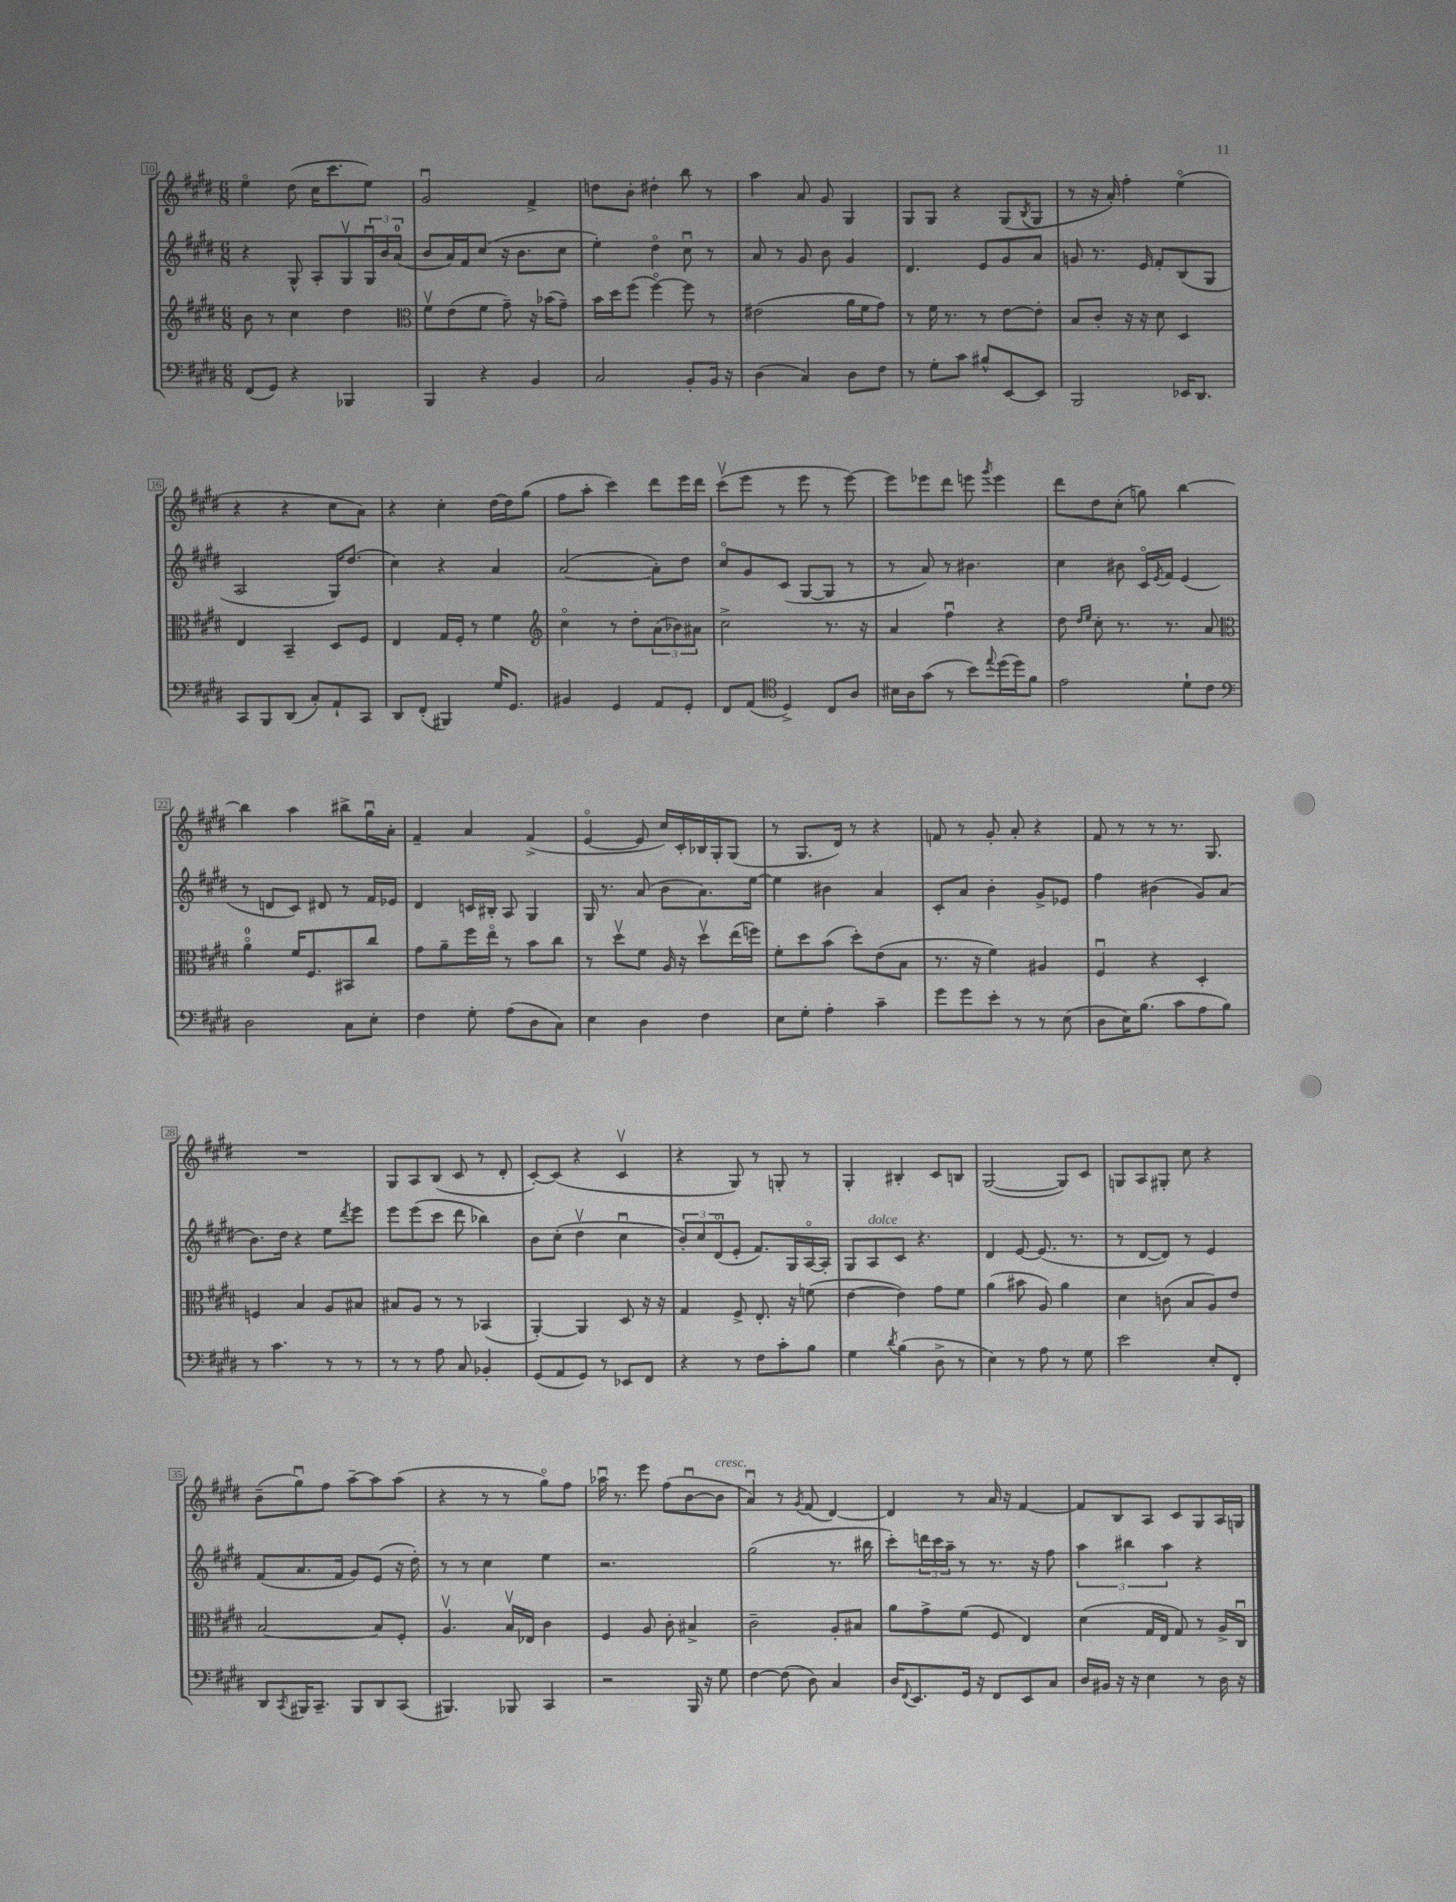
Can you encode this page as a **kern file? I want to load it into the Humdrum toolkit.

**kern	**kern	**kern	**kern
*staff4	*staff3	*staff2	*staff1
*clefF4	*clefG2	*clefG2	*clefG2
*k[f#c#g#d#]	*k[f#c#g#d#]	*k[f#c#g#d#]	*k[f#c#g#d#]
*M6/8	*M6/8	*M6/8	*M6/8
(8FF#	8b	4r	4eeo
8GG#)	8r	.	.
4r	4cc#	8G#^^	(8dd#
.	.	8A'	16cc#
.	.	.	8.ccc#
4BBB-	4dd#	8G#v	.
.	.	24G#u	8ee)
.	.	24b	.
.	.	(24a	.
=	=	=	=
*	*clefC3	*	*
4BBB	8f#v	8b	2g#u
.	(8e	16a)	.
.	.	16f#	.
4r	8f#	(8cc#	.
.	8g#~)	16r	.
.	.	8.b	.
4BB	16r	.	4f#^
.	(16b-	.	.
.	8g#~)	8cc#	.
=	=	=	=
2C#	16b	4ee')	8dd
.	16dd#	.	.
.	(8ff#	.	8b'
.	[4ff#o)	4dd#o	4dd#'
8BB'	8ff#]	8cc#u	8bb
16BB	8r	8r	8r
16r	.	.	.
=	=	=	=
(4D#	(2e#	8a	4aa
.	.	8r	.
4C#)	.	8g#	8a
.	.	8b	8g#
8D#	16a	4g#	4G#
.	16f#	.	.
8F#	8g#)	.	.
=	=	=	=
8r	8r	4.d#	8G#
8G#'	16f#	.	8G#
.	8.r	.	.
8c#	.	.	4r
8B#^^	8r	8e	.
[8EE	[8e	8g#	(8G#
.	.	.	8qB
8EE]	8e']	8a	8G#
=	=	=	=
2BBB	8B	8g	8r
.	8c#'	8.r	16r
.	.	.	16a')
.	16r	.	4ff#'
.	16r	16e	.
.	8d#	8f#'	.
16EE-	4D#	(8B	(4eeo
8.DD#	.	.	.
.	.	8G#	.
=	=	=	=
8CC#	4E	2A	4r
8BBB	.	.	.
(8DD#	4BB~	.	4r
8C#')	.	.	.
8AA`	8D#	16G#)	8cc#
.	.	(8.dd#	.
8CC#	8F#	.	8a)
=	=	=	=
8DD#	4E	4cc#)	4r
(8FF#'	.	.	.
4BBB#)	16G#	4r	4cc#'
.	16F#'	.	.
.	8r	.	.
16G#	4f#	4a	[16dd#
8.GG#	.	.	16dd#]
.	.	.	(8gg#
=	=	=	=
*	*clefG2	*	*
4BB#	4cc#o	([2a	8ff#
.	.	.	8aa'
4GG#	8r	.	4ccc#)
.	8dd#'	.	.
8AA	(12a	8a'])	8ddd#
.	12b-)	.	.
8GG#'	.	8dd#	16eee
.	12a#	.	.
.	.	.	16ddd#
=	=	=	=
8FF#	2cc#^	8cc#o	(8ccc#v
(8AA	.	8g#	8eee
*clefC4	*	*	*
4D#^)	.	(8c#	8r
.	.	[8G#	8eee
8C#	8.r	8G#]	8r
8A	.	8r	[8eee)
.	16r	.	.
=	=	=	=
16B#	4a	8r	8eee]
16A	.	.	.
(8g#	.	8a)	8eee-
8r	4ff#u	8r	8ddd#
8b)	.	4.b#	8eee
8qqee	.	.	8qggg#
(16dd#	4r	.	4eee
16dd#)	.	.	.
8f#	.	.	.
=	=	=	=
2e	8dd#	4cc#	8ddd#
.	16qqdd#	.	.
.	16qqee	.	.
.	8cc#'	.	8dd#
.	8.r	8b#	(8cc#'
.	.	16c#o	8gg)
.	.	8qe	.
.	8.r	16f#	.
8d#`	.	(4e	[4bb
8c#	8a	.	.
=	=	=	=
*clefF4	*clefC3	*	*
2D#	4ao	8r	4bb]
.	.	8d	.
.	16f#	8c#)	4aa
.	8.F#	.	.
.	.	8d#	.
8C#	8BB#	8r	8bb#^
8E'	8cc#	16f#	16gg#u
.	.	16e-	16a'
=	=	=	=
4F#	8g#	4d#	4f#~
.	8a~	.	.
8G#'	16ff#	16c	4a
.	16eeo	16B#'	.
(8A	8r	8A	.
8D#	8b	4G#	(4f#^
8C#)	8cc#	.	.
=	=	=	=
4E	8r	16G#	[4eo
.	.	8.r	.
.	8dd#v	.	.
4D#	8f#	(8a	8e]
.	16A	8b	16cc#)
.	16r	.	16c#'
4F#	8dd#v	8.a)	16B-
.	.	.	16G#'
.	(16ee	.	(8G#
.	16ff)	[16ee	.
=	=	=	=
8E	8f#'	4ee]	8r
8G#'	8dd#	.	8.G#
4A'	(8b	4b#	.
.	.	.	16d#)
.	8dd#')	.	8r
4c#~	(8e	4a	4r
.	8B	.	.
=	=	=	=
8g#	8.r	8c#'	8f
8g#	.	8a	8r
.	16r	.	.
8e'	4f#)	4b'	8g#'
8r	.	.	8a'
8r	4A#	8g#^	4r
(8E	.	8e-	.
=	=	=	=
8D#	4F#u	4ff#	8f#
16E)	.	.	8r
(8.B	.	.	.
.	4r	(4b#	8r
8c#	.	.	8.r
8A	4D#'	8g#)	.
.	.	.	8.G#
8B)	.	(8a	.
=	=	=	=
8r	4F	8.b)	2.r
4.c#	.	.	.
.	.	16dd#	.
.	4B	4r	.
8r	8A	8ee	.
.	.	8qddd#	.
8r	8B#	8eee	.
=	=	=	=
8r	8B#	8eee	8G#
8r	8A	(8eee	8A
8A	8r	8ccc#	(8B
8C#	8r	8ddd#	8c#
4BB-'	(4BB-	4bb-)	8r
.	.	.	8d#'
=	=	=	=
(8GG#	[4AA')	8b	[8c#')
8AA	.	(8cc#'	(8c#]
8GG#)	4AA]	4dd#v	4r
8r	.	.	.
8EE-	8D#	4cc#u	4c#v
8FF#	16r	.	.
.	16r	.	.
=	=	=	=
4r	4G#	12b')	4r
.	.	12cc#	.
.	.	(12d#o	.
8r	8F#^	8e'	8G#)
8F#	8.E'	8.f#)	8r
8c#'	.	.	8G'
.	16r	16G#	.
8B	(8f	[16Ao	8r
.	.	16A']	.
=	=	=	=
4G#	[4e	8G#	4G#'
.	.	8A	.
8qd#	.	.	.
(4B	4e])	8c#	4B#'
.	.	4.r	.
8D#^	8g#	.	8c#
8r	8f#	.	8B
=	=	=	=
4E)	(4a	4d#	([2G#
8r	8b#	[8e	.
8A	8A)	(8.e]	.
8r	4a	.	8G#])
.	.	8.r	.
8G#	.	.	8c#
=	=	=	=
2e	4d#	8r	8G
.	.	[8d#	8A
.	(8c	8d#])	8G#'
.	8B	8r	8cc#
8E'	8A)	4e	4r
8FF#'	8e	.	.
=	=	=	=
8DD#	[2B	(8f#	(8b~
8qCC#	.	.	.
16BBB#	.	8.a	8gg#u)
8.CC#~	.	.	.
.	.	.	8ff#
.	.	16f#	.
8BBB#	.	8g#)	[8aa~
8DD#	8B]	(8e	8aa]
(8CC#	8F#'	16r	(8aa
.	.	16dd#')	.
=	=	=	=
4.BBB#)	4.Av	8r	4r
.	.	8r	.
.	.	4cc#	8r
8BBB-	16Bv	.	8r
.	16E-	.	.
4CC#	4c#	4ee	8gg#o)
.	.	.	8ff#
=	=	=	=
2r	4F#	2.r	16aa-u
.	.	.	8.r
.	8A	.	8eee
.	8c#'	.	(8ff#
16BBB	4B#^	.	[8bu
16r	.	.	.
8G#	.	.	8b]
=	=	=	=
[4F#	2c#~	(2gg#	4au)
(8F#]	.	.	8r
.	.	.	8qg#
8D#)	.	.	(8f#
4C#	8A'	8.r	[4d#)
.	8B#	.	.
.	.	16bb#	.
=	=	=	=
16D#	8a	8ccc#')	4d#]
8qqFF#	.	.	.
8.EE	.	.	.
.	8g#^	24ddd	.
.	.	24ccc#	.
.	.	24aa~	.
16GG#	(8f#	8r	8r
16r	.	.	.
8FF#	8F#	8.r	16a
.	.	.	16r
8EE	4E)	.	[4f#
.	.	16r	.
8C#	.	8ff#	.
=	=	=	=
16D#	(4d#	6aa	8f#]
16BB#	.	.	.
16r	.	.	8B
.	.	6bb#	.
16r	.	.	.
4E	16G#	.	8A
.	16E	.	.
.	.	6aa	.
.	8G#)	.	8c#
8r	8r	4r	8G#
16D#	16A^	.	16A
16r	16C#u	.	16G
==	==	==	==
*-	*-	*-	*-
